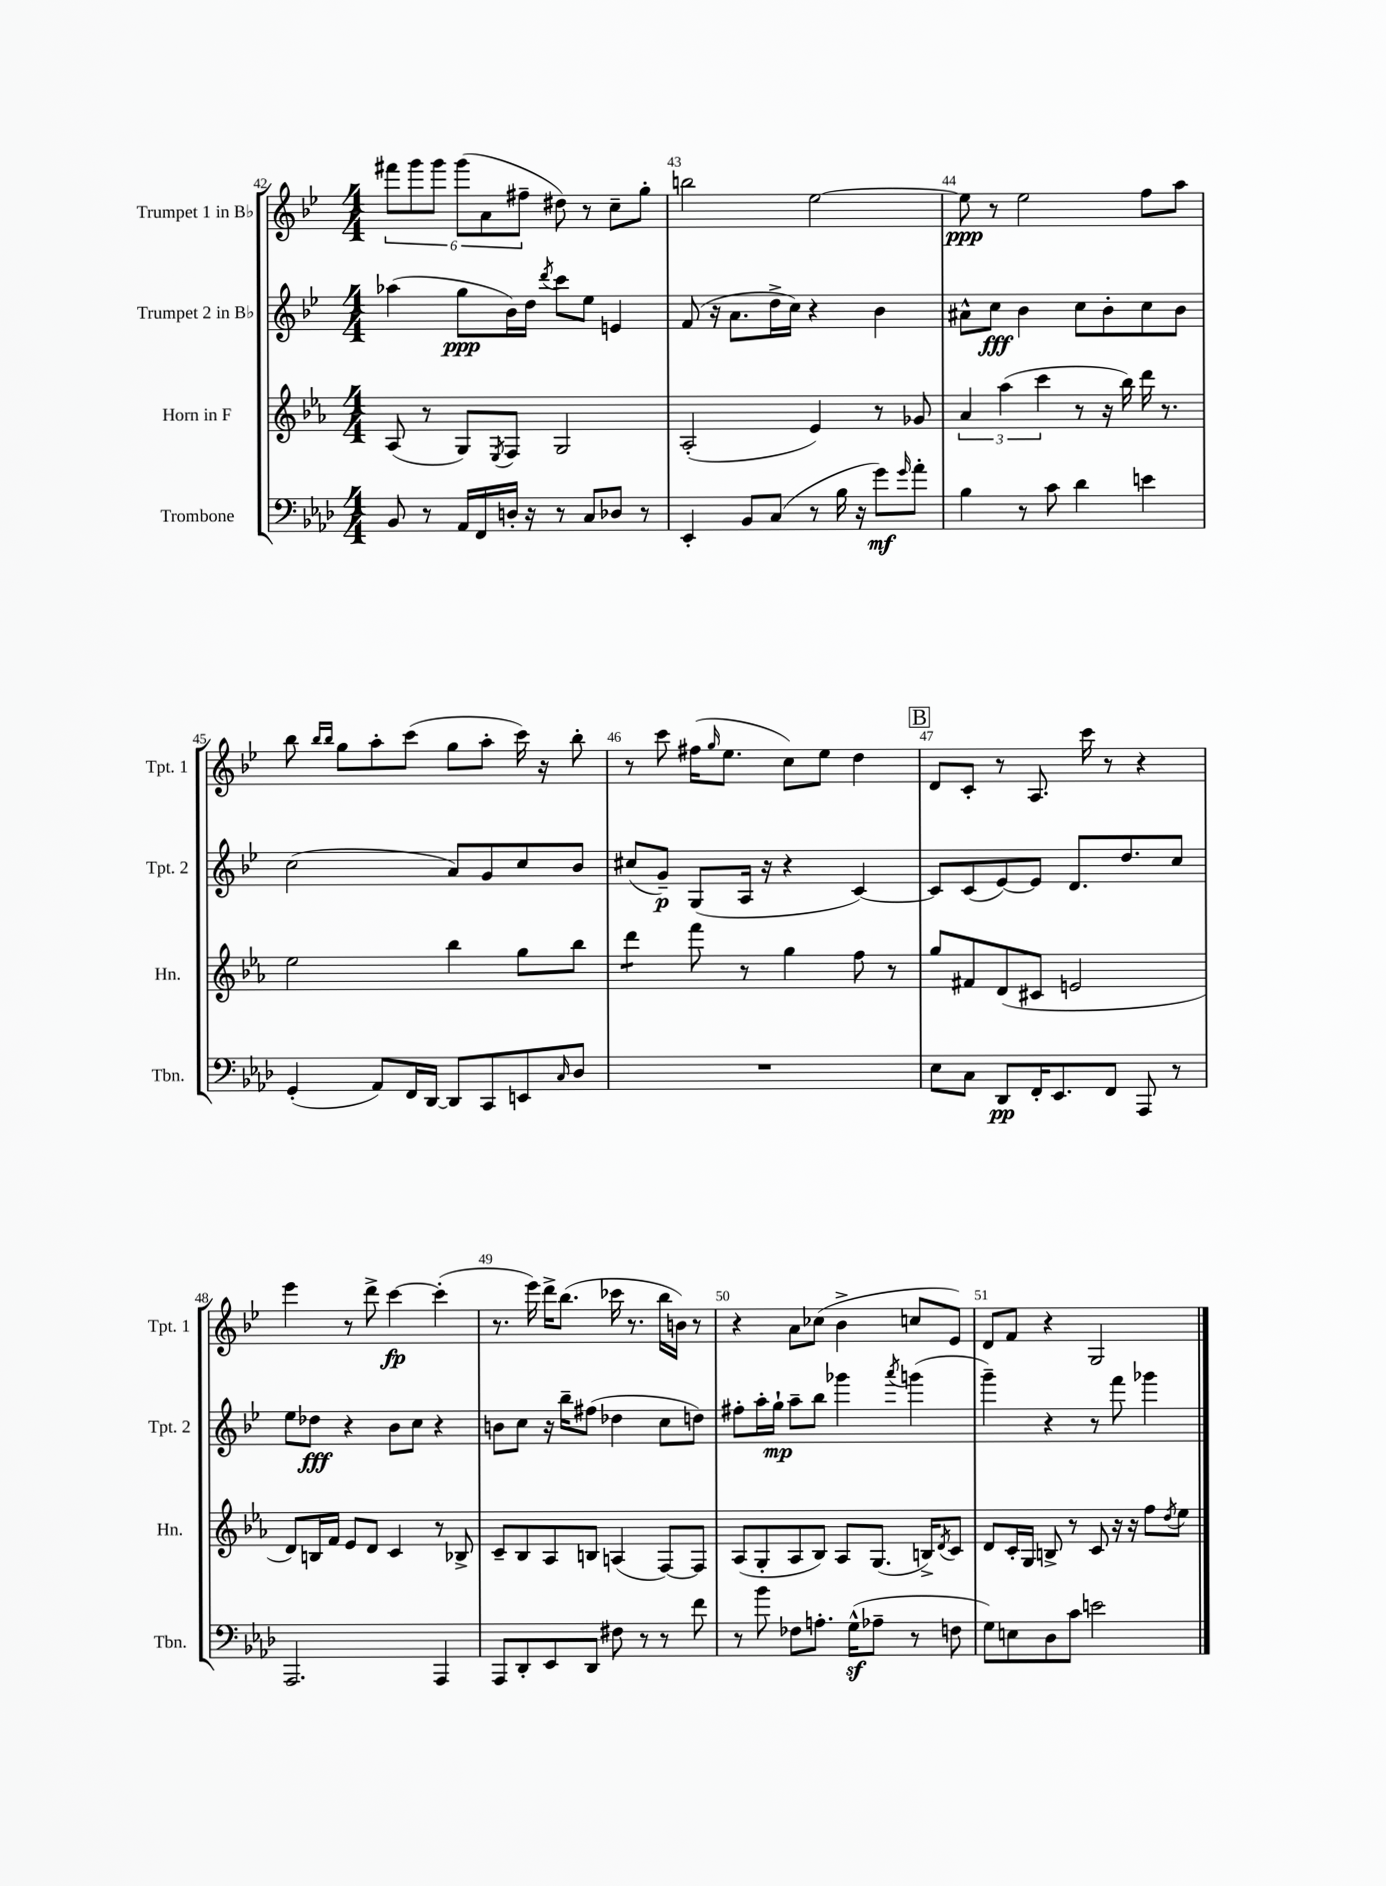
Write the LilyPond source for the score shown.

<<
\new StaffGroup <<
\new Staff = "s0" \with { instrumentName = "Trumpet 1 in Bb" shortInstrumentName = "Tpt. 1" } {
    \clef treble \key bes \major \numericTimeSignature \time 4/4
    \tuplet 6/4 { fis'''8 g'''8 g'''8 g'''8( a'8 fis''8-- } dis''8) r8 c''8-- g''8-. |
    b''2 ees''2~ |
    ees''8\ppp r8 ees''2 f''8 a''8 |
    bes''8 \grace { bes''16 bes''16 } g''8 a''8-. c'''8( g''8 a''8-. c'''16) r16 bes''8-. |
    r8 c'''8 fis''16( \grace { g''16 } ees''8. c''8) ees''8 d''4 |
    \mark \markup { \box "B" } d'8 c'8-. r8 a8. c'''16 r8 r4 |
    ees'''4 r8 d'''8-> c'''4~\fp c'''4-.( |
    r8. ees'''16) d'''16-> bes''8.( ces'''16 r8. bes''16 b'16) r8 |
    r4 a'8 ces''8( bes'4-> c''8 ees'8) |
    d'8 f'8 r4 g2 \bar "|." |
}
\new Staff = "s1" \with { instrumentName = "Trumpet 2 in Bb" shortInstrumentName = "Tpt. 2" } {
    \clef treble \key bes \major \numericTimeSignature \time 4/4
    aes''4( g''8\ppp bes'16) d''16 \acciaccatura { d'''8 } c'''8 ees''8 e'4 |
    f'8( r16 a'8. d''16-> c''16) r4 bes'4 |
    ais'8-^ c''8\fff bes'4 c''8 bes'8-. c''8 bes'8 |
    c''2( a'8) g'8 c''8 bes'8 |
    cis''8( g'8--\p) g8( a16 r16 r4 c'4~) |
    \mark \markup { \box "B" } c'8 c'8( ees'8~) ees'8 d'8. d''8. c''8 |
    ees''8 des''8\fff r4 bes'8 c''8 r4 |
    b'8 c''8 r16 bes''16-- fis''8( des''4 c''8 d''8) |
    fis''8-. a''16-. g''16-!\mp a''8-- bes''8 ges'''4 \acciaccatura { a'''8 } g'''4( |
    g'''4--) r4 r8 f'''8 ges'''4 \bar "|." |
}
\new Staff = "s2" \with { instrumentName = "Horn in F" shortInstrumentName = "Hn." } {
    \clef treble \key ees \major \numericTimeSignature \time 4/4
    aes8( r8 g8) \acciaccatura { ees8 } f8 g2 |
    aes2-.( ees'4) r8 ges'8 |
    \tuplet 3/2 { aes'4 aes''4( c'''4 } r8 r16 bes''16) d'''16 r8. |
    ees''2 bes''4 g''8 bes''8 |
    d'''4:8 f'''8 r8 g''4 f''8 r8 |
    \mark \markup { \box "B" } g''8 fis'8 d'8( cis'8 e'2 |
    d'8) b16 f'16 ees'8 d'8 c'4 r8 bes8-> |
    c'8-- bes8 aes8 b8 a4( f8~) f8 |
    aes8( g8-. aes8 bes8) aes8 g8.( b16->) \acciaccatura { d'8 } c'8 |
    d'8 c'16-. g16 b8-> r8 c'8 r16 r16 f''8 \acciaccatura { d''8 } ees''8 \bar "|." |
}
\new Staff = "s3" \with { instrumentName = "Trombone" shortInstrumentName = "Tbn." } {
    \clef bass \key aes \major \numericTimeSignature \time 4/4
    bes,8 r8 aes,16 f,16 d16-. r16 r8 c8 des8 r8 |
    ees,4-. bes,8 c8( r8 bes16 r16 g'8\mf) \grace { g'16 } aes'8-. |
    bes4 r8 c'8 des'4 e'4 |
    g,4-.( aes,8) f,16 des,16~ des,8 c,8 e,8 \grace { c16 } des8 |
    R1 |
    \mark \markup { \box "B" } ees8 c8 des,8\pp f,16-. ees,8. f,8 aes,,8 r8 |
    aes,,2. aes,,4 |
    aes,,8 des,8-. ees,8 des,8 fis8 r8 r8 f'8 |
    r8 bes'8 fes8 a8.-. g16-^\sf( aes8-- r8 f8 |
    g8) e8 des8 c'8 e'2 \bar "|." |
}
>>
>>
\layout { \context { \Score currentBarNumber = #42 \override BarNumber.break-visibility = ##(#f #t #t) barNumberVisibility = #all-bar-numbers-visible } }
